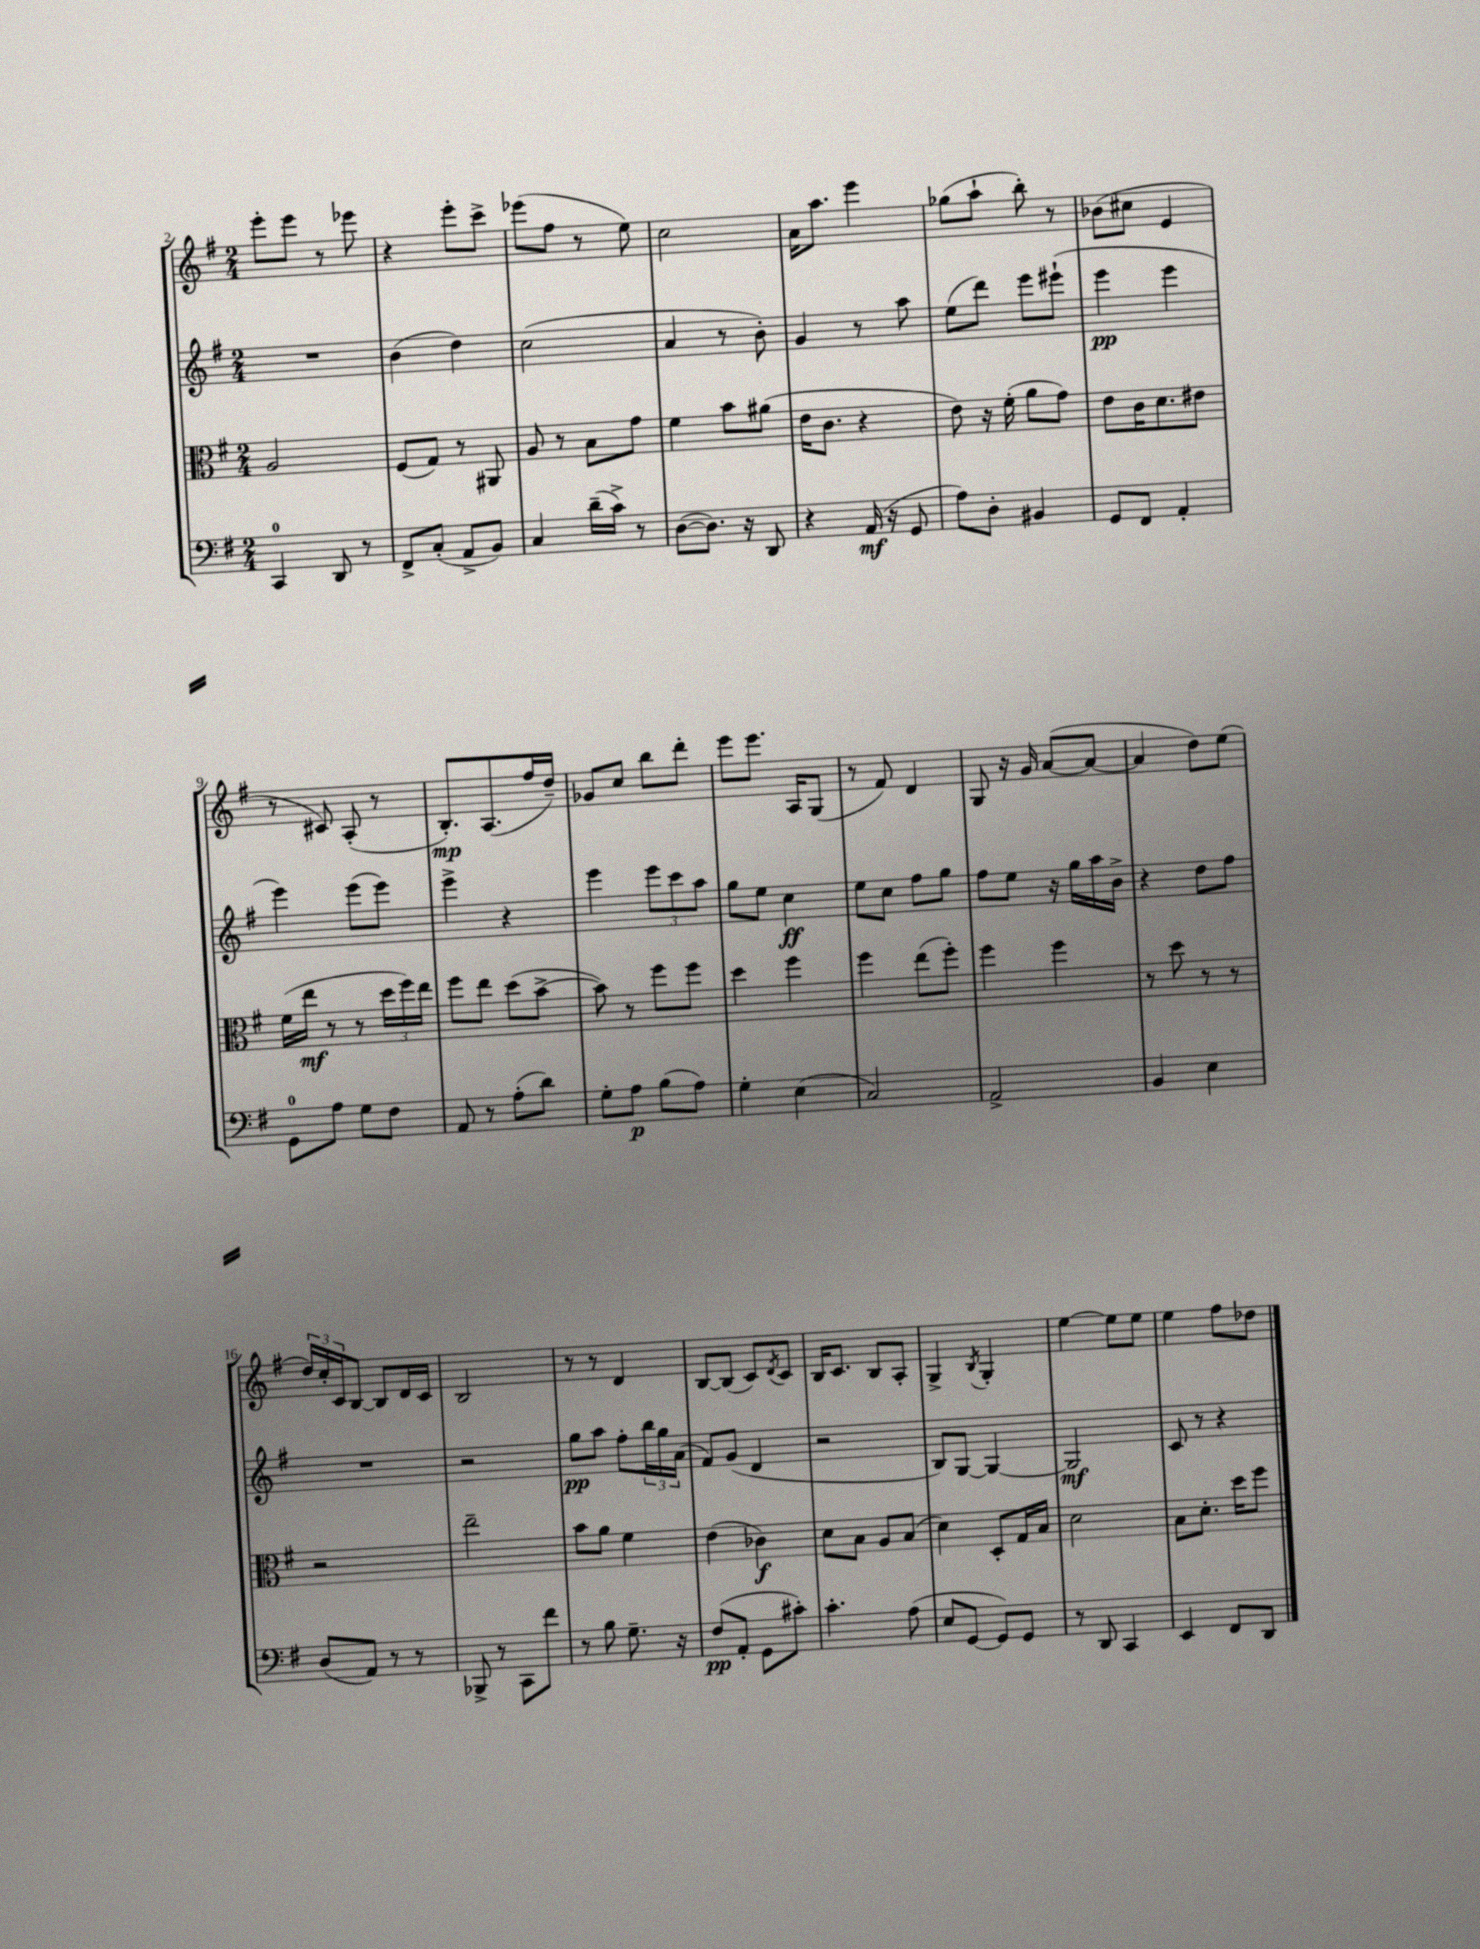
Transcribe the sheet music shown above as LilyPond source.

<<
\new StaffGroup <<
\new Staff = "s0" {
    \clef treble \key g \major \numericTimeSignature \time 2/4
    e'''8-. e'''8 r8 ees'''8 |
    r4 e'''8-. c'''8-> |
    ees'''8( fis''8 r8 e''8) |
    c''2 |
    a'16 a''8. e'''4 |
    ges''8( a''8-! b''8-.) r8 |
    bes'8( cis''8 e'4 |
    r8 cis'8) a8-.( r8 |
    b8.-.\mp) a8.( fis''16 d''16--) |
    ges'8 c''8 b''8 d'''8-. |
    e'''8 e'''8. a16 g8( |
    r8 fis'8) d'4 |
    g8 r16 g'16 a'8~( a'8~ |
    a'4 d''8) e''8( |
    \tuplet 3/2 { d''16) c''16-. c'16 } b8~ b8 d'16 c'16 |
    b2 |
    r8 r8 d'4 |
    b8~ b8( c'8) \acciaccatura { d'8 } c'8 |
    b16 c'8. b8 a8-. |
    g4-> \acciaccatura { b8 } g4-. |
    e''4~ e''8 e''8 |
    e''4 fis''8 des''8 \bar "|." |
}
\new Staff = "s1" {
    \clef treble \key g \major \numericTimeSignature \time 2/4
    R2 |
    b'4( d''4) |
    c''2( |
    a'4 r8 b'8-.) |
    g'4 r8 a''8 |
    e''8( d'''8) e'''8 eis'''8-!( |
    e'''4\pp e'''4 |
    e'''4) e'''8( e'''8) |
    e'''4-> r4 |
    e'''4 \tuplet 3/2 { e'''8 c'''8 a''8 } |
    g''8 e''8 c''4\ff |
    e''8 c''8 fis''8 g''8 |
    fis''8 e''8 r16 g''16 a''16 b'16-> |
    r4 d''8 fis''8 |
    R2 |
    r2 |
    g''8\pp a''8 fis''8-. \tuplet 3/2 { b''16 g''16 a'16( } |
    fis'8) g'8( d'4 |
    r2 |
    b8) g8~ g4~ |
    g2\mf |
    c'8 r8 r4 \bar "|." |
}
\new Staff = "s2" {
    \clef alto \key g \major \numericTimeSignature \time 2/4
    a2 |
    fis8( g8) r8 ais,8 |
    a8 r8 b8 g'8 |
    fis'4 b'8 ais'8( |
    e'16 c'8. r4 |
    e'8) r16 fis'16-.( a'8 g'8) |
    e'8 c'16 d'8. eis'8 |
    fis'16( e''16\mf r8 r8 \tuplet 3/2 { d''16 fis''16) e''16 } |
    fis''8 e''8 d''8( b'8~-> |
    b'8) r8 fis''8 fis''8 |
    d''4 fis''4 |
    fis''4 e''8( fis''8-.) |
    fis''4 fis''4 |
    r8 d''8 r8 r8 |
    r2 |
    e''2-- |
    b'8 a'8 fis'4 |
    e'4( ces'4\f) |
    d'8 b8 a8 b8( |
    d'4) d8-. g16 b16 |
    d'2 |
    b8 d'8.-. d''16 fis''8 \bar "|." |
}
\new Staff = "s3" {
    \clef bass \key g \major \numericTimeSignature \time 2/4
    c,4-0 d,8 r8 |
    fis,8-> c8-.( a,8-> b,8) |
    c4 d'16--( c'16->) r8 |
    d8~( d8.) r16 d,8 |
    r4 a,16\mf( r16 g,8 |
    a8) d8-. bis,4 |
    g,8 fis,8 a,4-. |
    g,8-0 a8 g8 fis8 |
    a,8 r8 a8-.( d'8) |
    g8-. a8\p b8( a8) |
    g4-. e4( |
    c2) |
    a,2-> |
    b,4 e4 |
    d8( a,8) r8 r8 |
    bes,,8-> r8 c,8 fis'8 |
    r8 b8 g8.-- r16 |
    fis8\pp( a,8-. g,8 cis'8-.) |
    c'4.-. a8( |
    e8 g,8~ g,8) g,8 |
    r8 d,8 c,4 |
    e,4 fis,8 d,8 \bar "|." |
}
>>
>>
\layout { \context { \Score currentBarNumber = #2 } }
